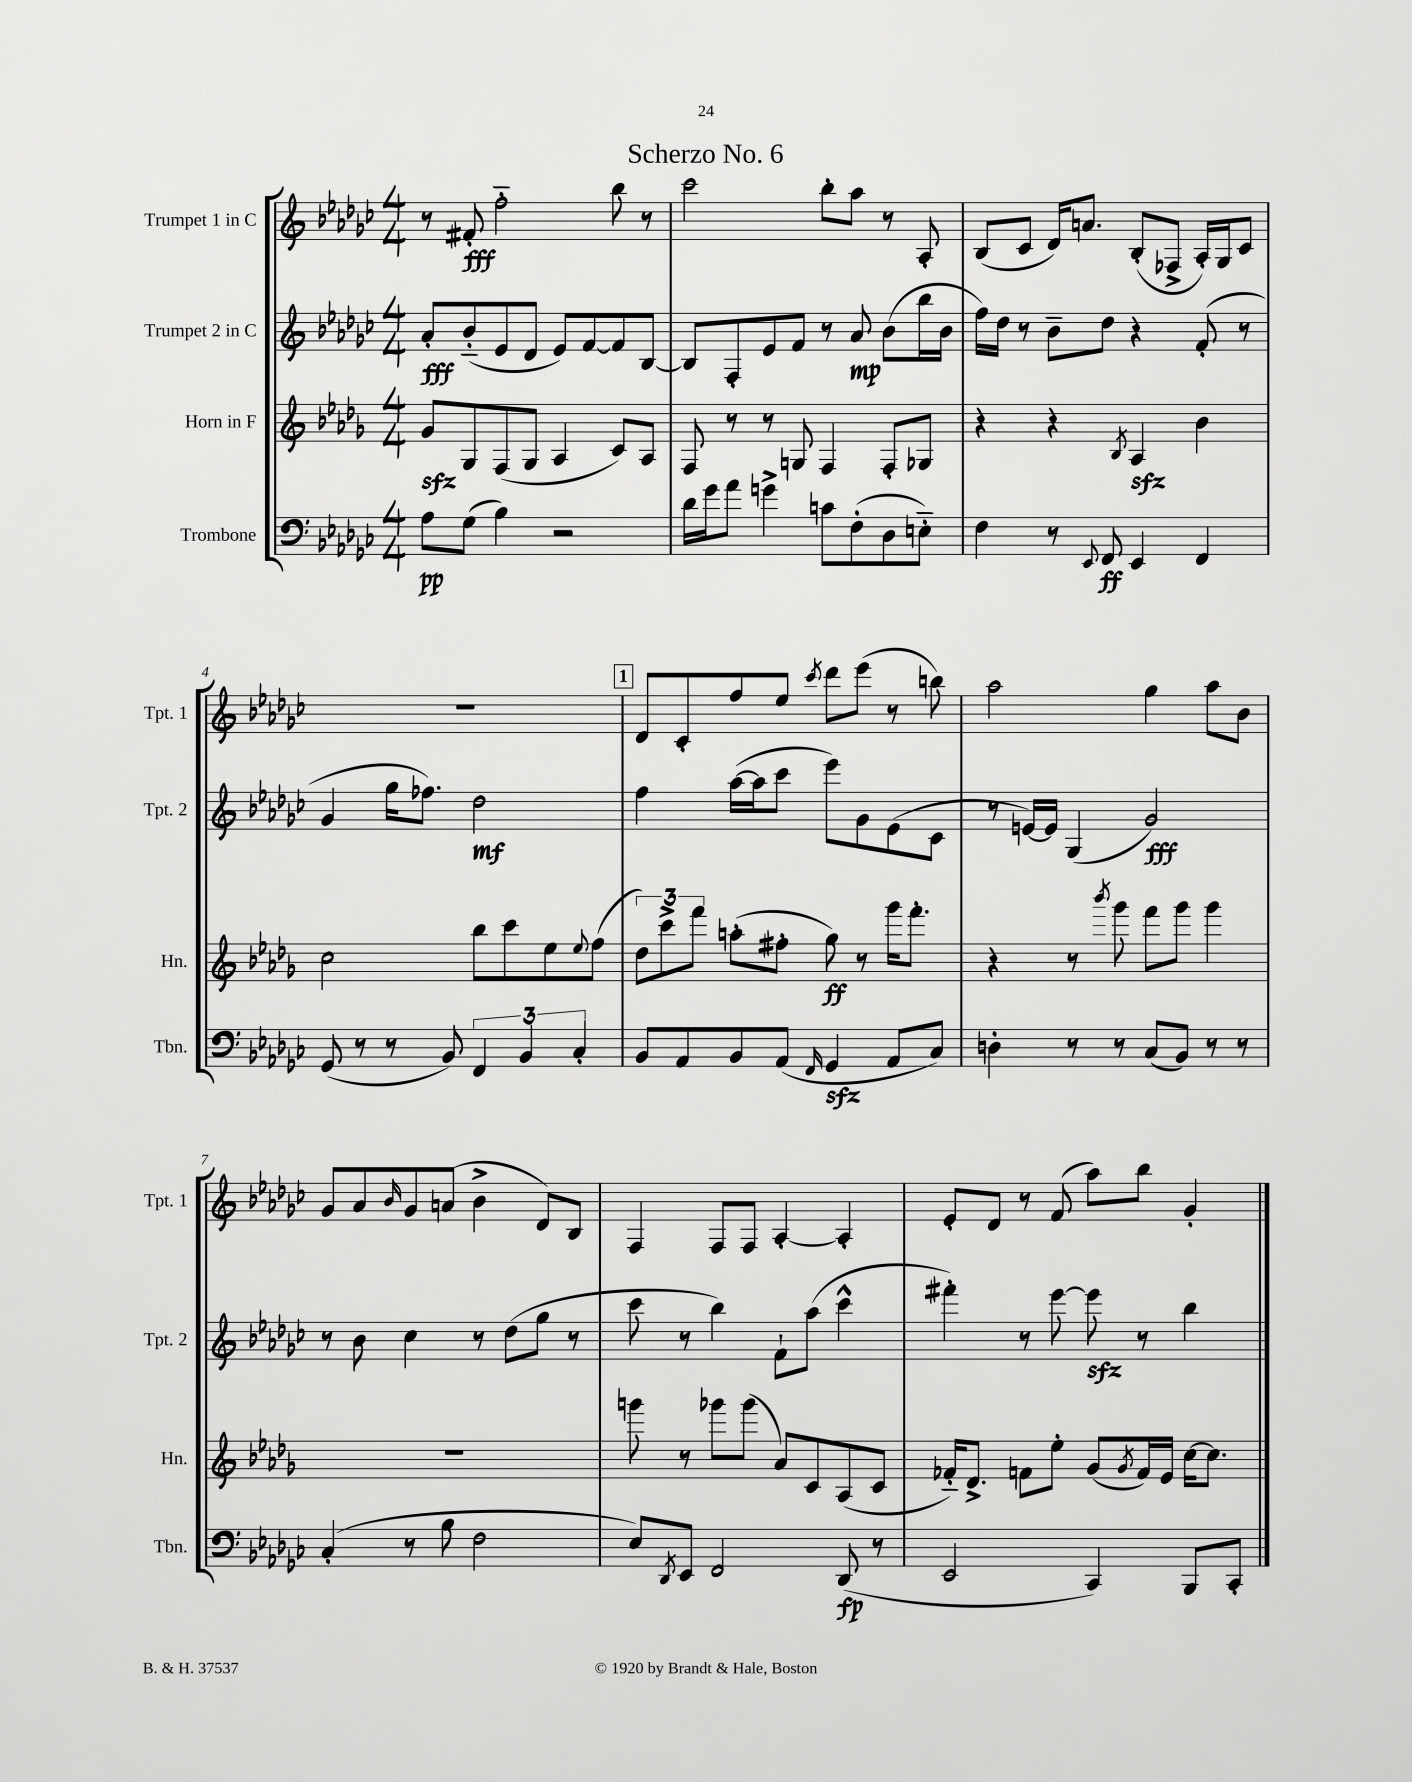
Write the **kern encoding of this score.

**kern	**kern	**kern	**kern
*staff4	*staff3	*staff2	*staff1
*clefF4	*clefG2	*clefG2	*clefG2
*k[b-e-a-d-g-c-]	*k[b-e-a-d-g-]	*k[b-e-a-d-g-c-]	*k[b-e-a-d-g-c-]
*M4/4	*M4/4	*M4/4	*M4/4
8A-\L	8g-/L	8a-'/L	8r
(8G-\J	8G-/	(8b-'~/	8f#'/
4B-\)	(8F/	8e-/	2ff'~\
.	8G-/J	8d-/J	.
2r	4A-/	8e-/L)	.
.	.	[8f/	.
.	8c/L)	8f/]	8bb-\
.	8A-/J	[8B-/J	8r
=	=	=	=
16d-\LL	8F/	8B-/]L	2ccc-\
16g-\J	.	.	.
8a-\J	8r	8F'/	.
4g^\	8r	8e-/	.
.	8G/	8f/J	.
8c\L	4F/	8r	8bb-'\L
(8F'\	.	8a-/	8aa-\J
8D-\	8F'/L	(8b-\L	8r
8E'~\J)	8G-/J	16bb-\L	8A-'/
.	.	16b-\JJ	.
=	=	=	=
4F\	4r	16ff\LL)	(8B-/L
.	.	16dd-\JJ	.
.	.	8r	8c-/J
8r	4r	8b-~\L	16d-/LK)
.	.	.	8.a/J
8qqEE-/	.	.	.
8FF/	.	8dd-\J	.
.	8qB-/	.	.
4EE-/	4A-/	4r	(8B-'/L
.	.	.	8F-^/J
4FF/	4b-\	(8f'/	16A-'/LL)
.	.	.	16G-/J
.	.	8r	8c-/J
=	=	=	=
(8GG-/	2cc\	4g-/	1r
8r	.	.	.
8r	.	16gg-\LK	.
.	.	8.ff-\J)	.
8BB-/)	.	.	.
6FF/	8bb-\L	2dd-\	.
.	8ccc\	.	.
6BB-/	.	.	.
.	8ee-\	.	.
6C-'/	.	.	.
.	8qqee-/	.	.
.	(8ff\J	.	.
=	=	=	=
8BB-/L	12dd-\L)	4ff\	8d-/L
.	12ccc^\	.	.
8AA-/	.	.	8c-'/
.	12fff\J	.	.
8BB-/	(8aa'\L	([16aa-\LL	8ff/
.	.	16aa-\]J	.
(8AA-/J	8ff#'\J	8ccc-\J	8ee-/J
16qqFF/	.	.	8qccc-/
4GG-/	8gg-\)	8eee-\L)	8ddd-\L
.	8r	8g-\	(8eee-\J
8AA-/L	16ggg-\LK	(8e-\	8r
.	8.fff'\J	.	.
8C-/J)	.	8c-\J	8bb\)
=	=	=	=
4D'\	4r	8r	2aa-\
.	.	[16e/LL)	.
.	.	16e/]JJ	.
8r	8r	(4G-/	.
.	8qbbb-/	.	.
8r	8ggg-\	.	.
(8C-/L	8fff\L	2g-/)	4gg-\
8BB-/J)	8ggg-\J	.	.
8r	4ggg-\	.	8aa-\L
8r	.	.	8b-\J
=	=	=	=
(4C-'/	1r	8r	8g-/L
.	.	8b-\	8a-/
.	.	.	16qqb-/
8r	.	4cc-\	8g-/
8B-\	.	.	(8a/J
2F\	.	8r	4b-^\
.	.	(8dd-\L	.
.	.	8gg-\J	8d-/L)
.	.	8r	8B-/J
=	=	=	=
8E-/L)	8ggg\	8ccc-\	4F/
8qDD-/	.	.	.
8EE-/J	8r	8r	.
2FF/	8ggg-\L	4bb-\)	8F/L
.	(8ggg-\J	.	8F/J
.	8a-/L)	8f`\L	[4A-'/
.	8c/	(8aa-\J	.
(8DD-/	(8A-/	4ccc-^^\	4A-'/]
8r	8c/J	.	.
=	=	=	=
2EE-/	16f-'~/LK)	4fff#'\)	8e-'/L
.	8.d-^/J	.	.
.	.	.	8d-/J
.	8f\L	8r	8r
.	8ee-'\J	[8eee-\	(8f/
4CC-/)	(8g-/L	8eee-\]	8aa-\L)
.	8qg-/	.	.
.	16f/L)	8r	8bb-\J
.	16e-/JJ	.	.
8BBB-/L	[16cc\LK	4bb-\	4g-'/
.	8.cc\]J	.	.
8CC-'/J	.	.	.
==	==	==	==
*-	*-	*-	*-
